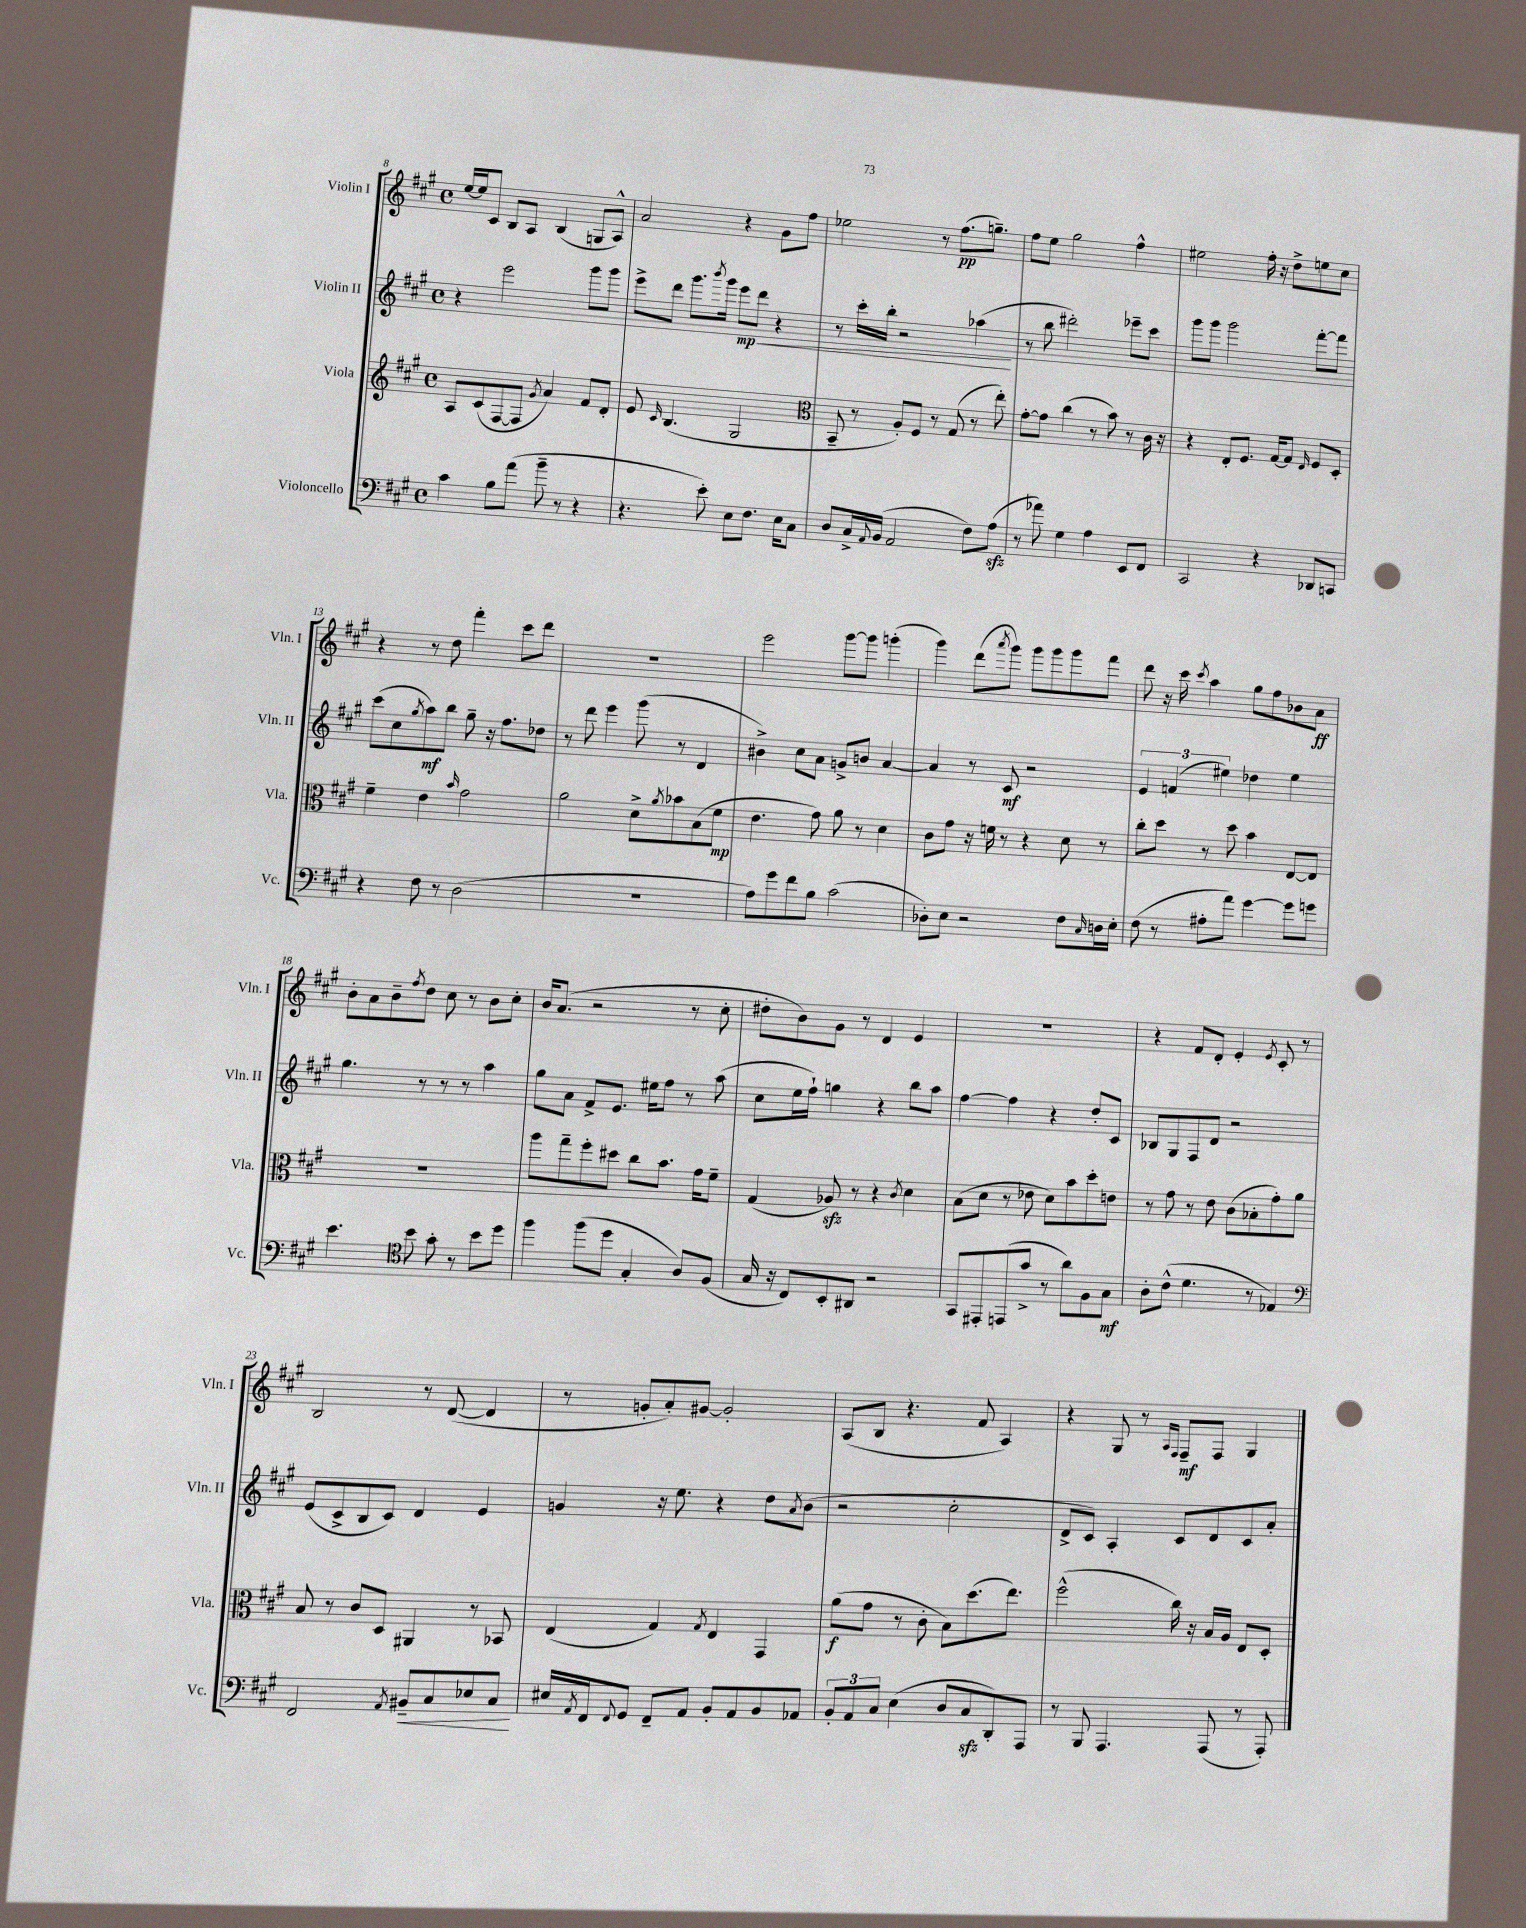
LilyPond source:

<<
\new StaffGroup <<
\new Staff = "s0" \with { instrumentName = "Violin I" shortInstrumentName = "Vln. I" } {
    \clef treble \key a \major \defaultTimeSignature \time 4/4
    e''16~ e''16 cis'8 b8 a8 b4( g8 a8-^) |
    a'2 r4 gis'8 fis''8 |
    ees''2 r8 fis''8.\pp( g''8.--) |
    fis''8 e''8 gis''2 fis''4-^ |
    eis''2 fis''16-. r16 d''8-> e''8 cis''8 |
    r4 r8 d''8 fis'''4-. cis'''8 d'''8 |
    R1 |
    e'''2 gis'''8~ gis'''8 g'''4-.( |
    gis'''4) d'''8( \acciaccatura { a'''8 } gis'''8) gis'''8 gis'''8 gis'''8 fis'''8 |
    d'''8 r16 cis'''16 \acciaccatura { cis'''8 } a''4 gis''8 fis''8 bes'8 a'8\ff |
    b'8-. a'8 b'8-- \acciaccatura { fis''8 } d''8 cis''8 r8 b'8 cis''8-. |
    b'16 a'8.( r2 r8 cis''8-. |
    dis''8-. b'8) gis'8 r8 d'4 e'4 |
    R1 |
    r4 fis'8 d'8-. e'4-. \acciaccatura { e'8 } cis'8-. r8 |
    b2 r8 d'8~( d'4 |
    r8 g'8-. a'8-.) gis'8~ gis'2-. |
    a8( b8 r4. fis'8 a4) |
    r4 gis8 r8 \grace { a16 fis16 } fis8--\mf fis8 gis4 \bar "|." |
}
\new Staff = "s1" \with { instrumentName = "Violin II" shortInstrumentName = "Vln. II" } {
    \clef treble \key a \major \defaultTimeSignature \time 4/4
    r4 e'''2 gis'''8 gis'''8 |
    e'''8-> d'''8 gis'''8. \acciaccatura { b'''8 } gis'''16 e'''8\mp\< d'''8 r4 |
    r8 cis'''16-. b''16-. r2 aes''4\!( |
    r8 b''8 dis'''2-.) ees'''8-- cis'''8 |
    gis'''8 gis'''8 gis'''2 fis'''8~-. fis'''8 |
    cis'''8( cis''8 \acciaccatura { gis''8 } a''8\mf) b''8 gis''8-- r16 fis''8. des''8 |
    r8 d'''8 e'''4 gis'''8( r8 d'4 |
    bis'4->) cis''8 a'8 g'8-> b'8 a'4~ |
    a'4 r8 cis'8\mf r2 |
    \tuplet 3/2 { e'4 f'4( eis''4) } des''4 eis''4 |
    gis''4. r8 r8 r8 a''4 |
    gis''8 a'8 fis'8-> e'8. eis''16 fis''8 r8 a''8( |
    cis''8 e''16 fis''16-!) g''4 r4 b''8 a''8 |
    fis''4~ fis''4 r4 d''8-. cis'8 |
    bes8 gis8 fis8 d'8 r2 |
    e'8( cis'8-> b8 cis'8) d'4 e'4 |
    g'4 r16 e''8. r4 d''8 \acciaccatura { a'8 } b'8( |
    r2 cis''2-. |
    d'8-> cis'8) a4-. cis'8 d'8 cis'8 a'8-. \bar "|." |
}
\new Staff = "s2" \with { instrumentName = "Viola" shortInstrumentName = "Vla." } {
    \clef treble \key a \major \defaultTimeSignature \time 4/4
    a8 cis'8( fis8~ fis8 \acciaccatura { gis'8 } a'4) fis'8 d'8-. |
    e'8 \grace { cis'16 } b4.( gis2 |
    \clef alto b,8-- r8 a8-.) fis8 r8 gis8( r8 e''8-.) |
    gis'8~-. gis'8 cis''4( r8 b'8) r8 cis'16 r16 |
    r4 e8-. fis8. gis16~ gis8 \grace { e16 } fis8 d8-. |
    fis'4-- e'4 \grace { b'16 } gis'2 |
    a'2 d'8-> \acciaccatura { a'8 } bes'8 b8( fis'8\mp |
    e'4. gis'8) a'8 r8 d'4 |
    cis'8 gis'8 r16 f'16 r8 r4 d'8 r8 |
    cis''8-. d''8 r8 d''8 b'4 e8~ e8 |
    R1 |
    a''8 gis''8-- fis''8-. dis''8 cis''8 b'8. gis'16 fis'8-- |
    gis4( aes8\sfz) r8 r4 \acciaccatura { cis'8 } d'4 |
    b8( d'8 r8 ees'8 d'8) b'8 d''8-. e'8 |
    r8 gis'8 r8 e'8 cis'8( bes8-. gis'8-.) a'8 |
    b8 r8 cis'8 d8 ais,4 r8 bes,8 |
    e4( gis4) \acciaccatura { gis8 } e4 gis,4 |
    a'8\f( gis'8 r8 cis'8-. b8) d''8.( e''8.) |
    fis''2-^( cis''16) r16 b16 a16 e8 d8-. \bar "|." |
}
\new Staff = "s3" \with { instrumentName = "Violoncello" shortInstrumentName = "Vc." } {
    \clef bass \key a \major \defaultTimeSignature \time 4/4
    cis'4 b8 a'8( b'8-- r8 r4 |
    r4. e'8-.) e8 fis8. e16 cis8 |
    d8 cis16-> \appoggiatura { a,8 } b,16( a,2 fis8) a8\sfz( |
    r8 aes'8) gis4 a4 e,8 fis,8 |
    cis,2 r4 des,8 c,8 |
    r4 fis8 r8 d2( |
    R1 |
    a8) gis'8 fis'8 b8 cis'2( |
    des8-.) e8 r2 fis8 \grace { cis16 } d16 e16-. |
    fis8( r8 ais8-. a'8) gis'4~ gis'8 g'8 |
    e'4. \clef tenor b'8 gis'8-. r8 b'8 d''8 |
    fis''4 fis''8( d''8 gis4-. a8) fis8( |
    gis16 r16 cis8) b,8-. ais,8 r2 |
    gis,8 eis,8-. e,8( gis'8-> r8 a'8) fis8 gis8\mf |
    a8-. cis'8-^( d'4. r8 ees4) |
    \clef bass fis,2 \acciaccatura { a,8 } bis,8--\< cis8 ees8 cis8\! |
    eis16 \acciaccatura { a,8 } fis,16 \appoggiatura { fis,8 } gis,8 fis,8-- a,8 b,8-. a,8 b,8 aes,8 |
    \tuplet 3/2 { b,8-. a,8 cis8 } e4( d8 cis8\sfz d,8-.) a,,8 |
    r8 b,,8 a,,4. a,,8( r8 a,,8-.) \bar "|." |
}
>>
>>
\layout { \context { \Score currentBarNumber = #8 } }
